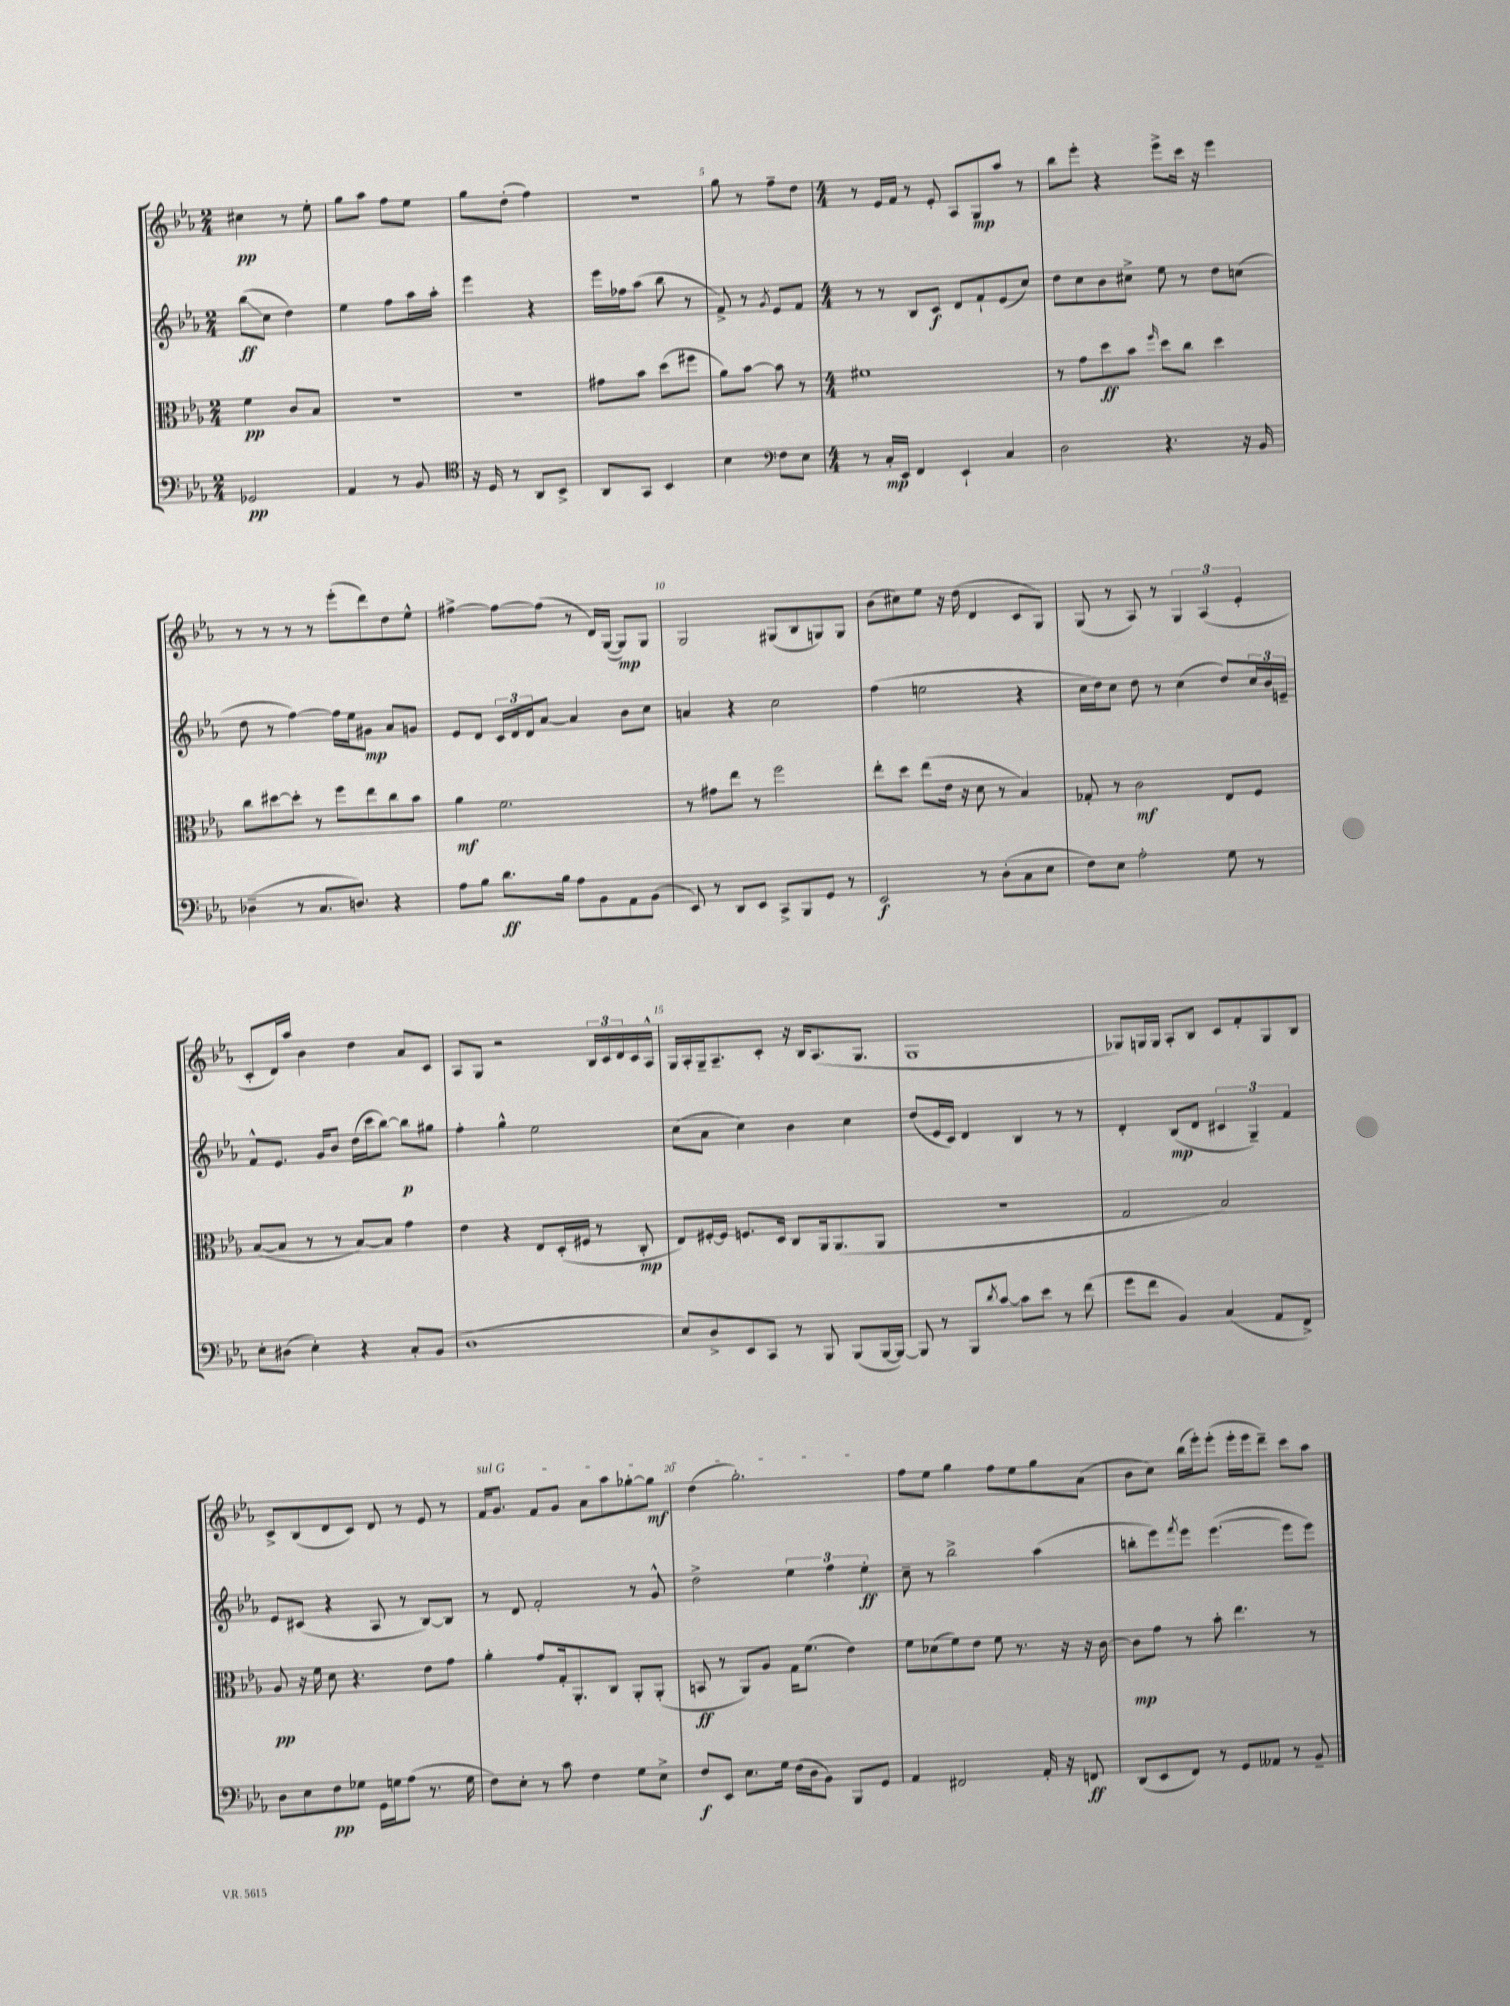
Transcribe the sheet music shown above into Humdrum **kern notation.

**kern	**kern	**kern	**kern
*staff4	*staff3	*staff2	*staff1
*clefF4	*clefC3	*clefG2	*clefG2
*k[b-e-a-]	*k[b-e-a-]	*k[b-e-a-]	*k[b-e-a-]
*M2/4	*M2/4	*M2/4	*M2/4
2GG-	4f	(8bb-	4cc#
.	.	8cc	.
.	8c	4dd)	8r
.	8B-	.	8ee-'
=	=	=	=
4AA-	2r	4ee-	8gg
.	.	.	8aa-
8r	.	8ff	8ff
8BB-	.	16aa-	8ee-
.	.	16aa-'	.
=	=	=	=
*clefC4	*	*	*
16r	2r	4eee-	8gg
16D	.	.	.
8r	.	.	(8dd'
8AA-	.	4r	4ff)
8BB-^	.	.	.
=	=	=	=
8AA-	8g#	16eee-	2r
.	.	16ff-	.
8GG	8b-	(8aa-	.
4BB-	(8dd	8bb-	.
.	8ff#	8r	.
=	=	=	=
4B-	8a-)	8f^)	8gg
.	[8b-	8r	8r
*clefF4	*	*	*
.	.	8qg	.
8F	8b-]	8e-	8ff~
8E-	8r	8f	8dd
=	=	=	=
*M4/4	*M4/4	*M4/4	*M4/4
8r	1f#	8r	8r
16C'	.	8r	16e-
16EE-	.	.	16f
4FF	.	8B-	8r
.	.	8c	8e-'
4EE-`	.	8d	8A-
.	.	8f`	8G
4C	.	(8e-	8aa-
.	.	8cc)	8r
=	=	=	=
2D	8r	8dd	8bb-
.	8g	8cc	8eee-'
.	8dd	8b-	4r
.	8b-	8cc#^	.
.	16qqff	.	.
4.r	8dd	8ee-	8eee-^
.	8cc	8r	16ccc
.	.	.	16r
.	4dd	8dd	4eee-
16r	.	(8cc	.
16BB-	.	.	.
=	=	=	=
(4D-~	8cc	8dd	8r
.	[8dd#	8r	8r
8r	8dd#']	[4ff)	8r
8.C	8r	.	8r
.	8ff	16ff]	(8eee-'
8.D)	.	16ee-	.
.	8ee-	8g#	8ddd)
4r	8cc	8a-	8dd
.	8b-	8g	8ee-^^
=	=	=	=
8A-	4a-	8e-	[4ff#^
8B-	.	8d	.
8.d	2.f	24c	8ff#_
.	.	24d	.
.	.	24d	.
.	.	[8a-	(8ff#]
16B-	.	.	.
8A-	.	4a-]	8r
8BB-	.	.	16d)
.	.	.	([16G
8AA-	.	8b-	8G])
(8BB-	.	8cc	8G
=	=	=	=
8EE-)	8r	4a	2G
8r	8g#	.	.
8DD	8ee-	4r	.
8EE-	8r	.	.
8CC^	2ff	2cc	(8G#
8BBB-	.	.	8B-
8GG	.	.	8G)
8r	.	.	8G
=	=	=	=
2EE-	8ee-'	(4ff	(8b-
.	8dd	.	8cc#)
.	(8ee-	2ee	8ee-
.	16e-	.	16r
.	16r	.	(16dd
8r	8d	.	4d
(8D'	8r	.	.
8C	4B-)	4r	8c
8E-	.	.	8G)
=	=	=	=
8F)	8G-'	16cc	(8G
.	.	16dd)	.
8E-	8r	8cc	8r
2A-'	2c	8dd	8A-)
.	.	8r	8r
.	.	(4cc	6G
.	.	.	(6A-
8G	8E-	8dd)	.
.	.	.	6e-'
8r	8F	24cc	.
.	.	24b-	.
.	.	24e~	.
=	=	=	=
8E-'	([8B-	8f^^	8c'
(8D#	8B-]	8.e-	16d)
.	.	.	16aa-
4E-')	8r	.	4b-
.	.	16g	.
.	8r	8b-	.
4r	[8B-)	(16dd	4dd
.	.	16ccc	.
.	8B-]	[8bb-)	.
8C'	4g	8bb-]	8a-
(8BB-	.	8gg#	8c
=	=	=	=
1D	4e-	4ff'	8A-
.	.	.	8G
.	4r	4gg^^	2r
.	8E-	2ee-	.
.	(16D'	.	.
.	16F#	.	.
.	8r	.	24B-
.	.	.	24c
.	.	.	24d
.	8C'	.	16c
.	.	.	16A-^^
=	=	=	=
8E-)	8E-)	(8cc	16G
.	.	.	16A-'
8D^	[16F#'	8a-	16G~
.	16F#]	.	8.A-~
8EE-	8.F	4cc)	.
8CC	.	.	8c'
.	16D	.	.
8r	8C	4b-	16r
.	.	.	16B-
8BBB-	16AA-	.	(8.A-
.	(8.AA-	.	.
(8BBB-	.	4cc	.
.	.	.	8.G
[16BBB-	8AA-	.	.
16BBB-_)	.	.	.
=	=	=	=
8BBB-]	1r	(8dd	1G
8r	.	16e-	.
.	.	16c)	.
8BBB-	.	4d	.
8qd	.	.	.
[8c	.	.	.
8c]	.	4B-	.
8e-	.	.	.
8r	.	8r	.
(8f	.	8r	.
=	=	=	=
8g	2G	4d'	8G-)
8f	.	.	16G
.	.	.	16G
4BB-)	.	(8B-	8A-'
.	.	8d	8B-
(4C	2B-)	6c#	8c
.	.	.	8f'
.	.	6G~)	.
8AA-	.	.	8G
.	.	6f	.
8FF^)	.	.	8B-
=	=	=	=
8D	8A-	8e-	8c^
8E-	16r	(8c#	(8B-
.	16f	.	.
8F	8d	4r	8d
8G-	4.r	.	8c)
16GG	.	8A-	8d
16G	.	.	.
(8A-	.	8r	8r
8.r	8e-	[8B-)	8e-
.	8g	8B-]	8r
16G	.	.	.
=	=	=	=
8F)	4a-'	8r	16f
.	.	.	8.g
8E-'	.	8d	.
8r	8g	2f'	8f
8c	16G'	.	8g
.	8.AA-'	.	.
4F	.	.	8a-
.	8C	.	8aa-
8G	8AA-'	8r	[8gg-'
8E-^	(8AA-'	8g^^	8gg-]
=	=	=	=
8F	8BB	2dd^	(4dd
8EE-	8r	.	.
8.E-	8AA-)	.	2.gg')
.	8A-	.	.
16G	.	.	.
(16F	16G	6ee-	.
16D	(8.f	.	.
8BB-)	.	.	.
.	.	6ff	.
8BBB-	4e-)	.	.
.	.	6ee-'	.
8GG	.	.	.
=	=	=	=
4AA-	8f	8cc~	8ff
.	(8d-	8r	8ee-
2FF#	8f)	2bb-^	4gg
.	8e-	.	.
.	8f	.	8ff
.	8.r	.	8ee-
16AA-'	.	(4aa-	8gg
16r	16r	.	.
8FF	16r	.	(8a-
.	[16c	.	.
=	=	=	=
(8DD	8c]	8bb'	8b-
8EE-	8g	8eee-)	8cc)
.	.	8qfff	.
8FF)	8r	8eee-	(16bb-
.	.	.	16eee-')
8r	8b-'	([4.eee-	(8eee-'
8GG	4.ee-	.	16eee-'
.	.	.	16eee-
8AA--	.	.	8ddd~)
8r	.	8eee-]	8ccc
8BB-~	8r	8eee-)	8aa-
==	==	==	==
*-	*-	*-	*-
